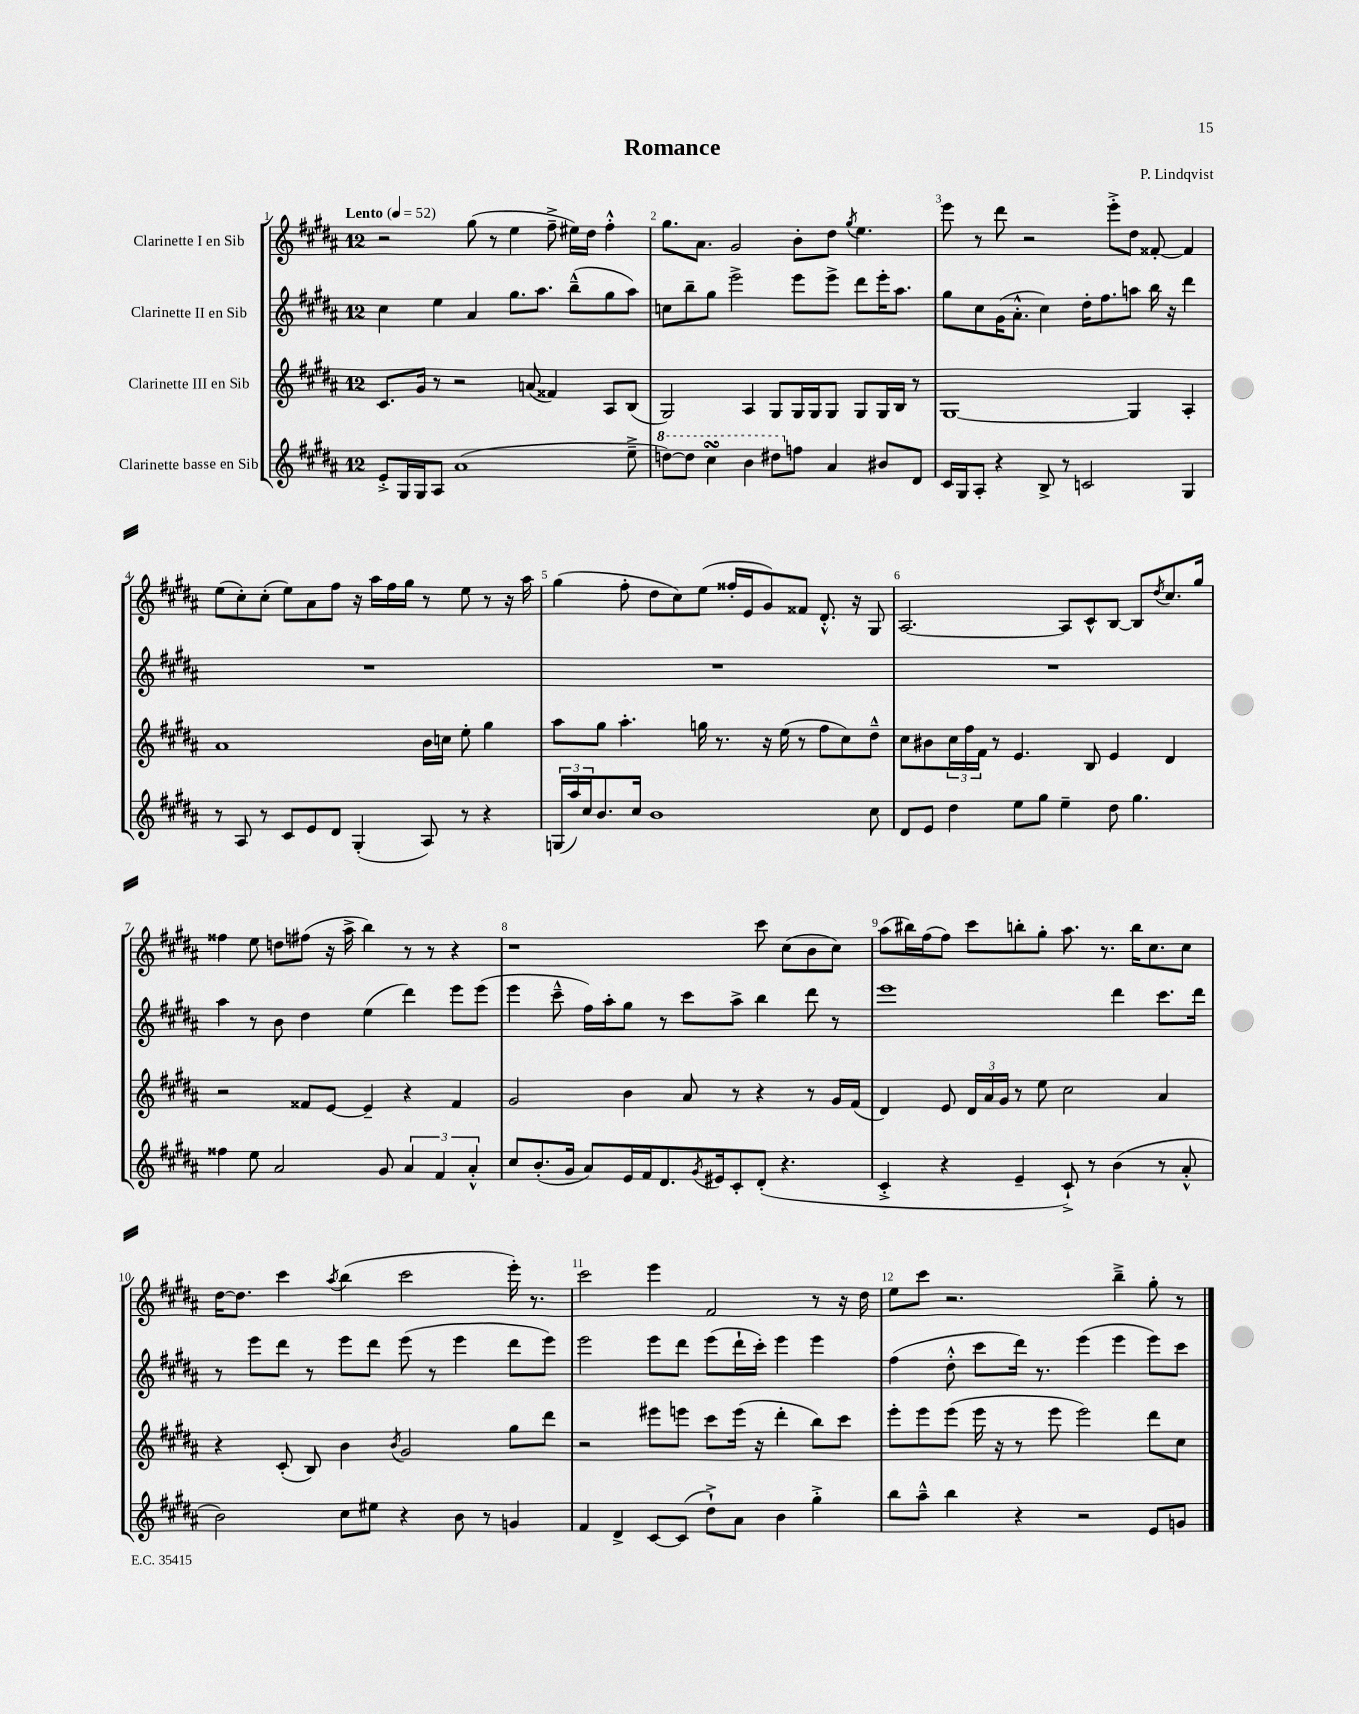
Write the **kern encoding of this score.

**kern	**kern	**kern	**kern
*staff4	*staff3	*staff2	*staff1
*clefG2	*clefG2	*clefG2	*clefG2
*k[f#c#g#d#a#]	*k[f#c#g#d#a#]	*k[f#c#g#d#a#]	*k[f#c#g#d#a#]
*M12/8	*M12/8	*M12/8	*M12/8
*MM52	*MM52	*MM52	*MM52
8e'^	8.c#	4cc#	2r
16G#	.	.	.
16G#	16g#	.	.
8A#	8r	4ee	.
(1a#	2r	.	.
.	.	4a#	(8gg#
.	.	.	8r
.	.	8.gg#	4ee
.	(8a	.	.
.	.	8.aa#	.
.	4f##)	.	8ff#~^
.	.	(8bb~^^	16ee#)
.	.	.	16dd#
.	8A#	8gg#	4ff#'^^
8ee~^	(8B	8aa#)	.
=	=	=	=
[8ddd)	2G#)	8cc	8.gg#
8ddd]	.	8bb~	.
.	.	.	8.a#
4ccc#	.	8gg#	.
.	.	2eee^	2g#
4bb	4A#	.	.
8ddd#	8G#	.	.
8ff	16G#	8eee	8b'
.	16G#	.	.
4a#	8G#	8eee^	8dd#
.	.	.	8qgg#
.	8G#	8ddd#	4.ee
8b#	16G#	16eee'	.
.	16B	8.aa#	.
8d#	8r	.	.
=	=	=	=
16c#	[1G#	8gg#	8eee
16G#	.	.	.
8A#'	.	8cc#	8r
4r	.	(16g#	8ddd#
.	.	8.a#'^^	.
.	.	.	2r
8B^	.	4cc#)	.
8r	.	.	.
2c	.	16dd#'	.
.	.	8.ff#	.
.	.	.	8eee'^
.	4G#]	8aa	8dd#
.	.	16bb	[8f##'
.	.	16r	.
4G#	4A#'	4ddd#	4f##]
=	=	=	=
8r	1a#	1.r	(8ee
8A#	.	.	8cc#')
8r	.	.	(8cc#'
8c#	.	.	8ee)
8e	.	.	8a#
8d#	.	.	8ff#
(4G#'	.	.	16r
.	.	.	16aa#
.	.	.	16ff#
.	.	.	16gg#
8A#)	16b	.	8r
.	16cc	.	.
8r	8ee'	.	8ee
4r	4gg#	.	8r
.	.	.	16r
.	.	.	16aa#
=	=	=	=
(24G	8aa#	1.r	(4gg#
24aa#)	.	.	.
24cc#	.	.	.
8.b	8gg#	.	.
.	4.aa#'	.	8ff#'
16cc#	.	.	.
1b	.	.	8dd#
.	.	.	8cc#)
.	16gg	.	(8ee
.	8.r	.	.
.	.	.	16ff##'
.	.	.	16e
.	16r	.	8g#)
.	(16ee	.	.
.	8r	.	8f##
.	8ff#	.	8.d#'^^
.	8cc#)	.	.
.	.	.	16r
8cc#	8dd#~^^	.	8G#
=	=	=	=
8d#	8cc#	1.r	[2.A#
8e	8b#	.	.
4dd#	24cc#	.	.
.	24ff#	.	.
.	24f#	.	.
.	8r	.	.
8ee	4.e	.	.
8gg#	.	.	.
4ee~	.	.	8A#]
.	8B	.	8c#^^
8dd#	4e	.	[8B
4.gg#	.	.	8B]
.	.	.	8qdd#
.	4d#	.	8.cc#
.	.	.	16gg#
=	=	=	=
4ff##	2r	4aa#	4ff##
8ee	.	8r	8ee
2a#	.	8b	8dd
.	8f##	4dd#	(8ff#
.	[8e	.	16r
.	.	.	16aa#^
.	4e~]	(4ee	4bb)
8g#	.	.	.
6a#	4r	4ddd#)	8r
.	.	.	8r
6f#	.	.	.
.	4f##	8eee	4r
6a#'^^	.	.	.
.	.	(8eee	.
=	=	=	=
8cc#	2g#	4eee	1r
(8.b'	.	.	.
.	.	8ccc#~^^	.
16g#	.	.	.
8a#)	.	16ff#)	.
.	.	16aa#'	.
16e	4b	8gg#	.
16f#	.	.	.
8.d#	.	8r	.
.	8a#	8ccc#	.
8qg#	.	.	.
16e#	.	.	.
8c#'	8r	8aa#^	.
(8d#'	4r	4bb	8ccc#
4.r	.	.	(8cc#
.	8r	8ddd#	8b
.	16g#	8r	8cc#)
.	(16f#	.	.
=	=	=	=
4c#'^	4d#)	1eee	(8aa#
.	.	.	16bb#)
.	.	.	(16ff#
4r	8e	.	8ff#)
.	24d#	.	8ccc#
.	24a#	.	.
.	24g#	.	.
4e~	8r	.	8bb'
.	8ee	.	8gg#'
8c#`^)	2cc#	.	8.aa#
8r	.	.	.
.	.	.	8.r
(4b	.	4ddd#	.
.	.	.	16bb
.	.	.	8.cc#
8r	4a#	8.ccc#	.
8a#'^^	.	.	8cc#
.	.	16ddd#	.
=	=	=	=
2b)	4r	8r	[16dd#
.	.	.	8.dd#]
.	.	8eee	.
.	(8c#'	8ddd#	4ccc#
.	8B)	8r	.
.	.	.	8qaa#
8cc#	4b	8eee	(4bb
8ee#	.	8ddd#	.
.	8qb	.	.
4r	2g#	(8eee	2ccc#
.	.	8r	.
8b	.	4eee	.
8r	.	.	.
4g	8gg#	8ddd#	16eee')
.	.	.	8.r
.	8ddd#	8eee)	.
=	=	=	=
4f#	2r	2eee	2ccc#
4d#^	.	.	.
[8c#	8eee#	8eee	4eee
(8c#]	8eee	8ddd#	.
8dd#`^)	8ccc#	(8eee	2f#
8a#	(16eee	16ddd#`	.
.	16r	16ccc#')	.
4b	4ddd#'	4eee	.
4gg#'^	8bb)	4eee	8r
.	8ccc#	.	16r
.	.	.	16dd#
=	=	=	=
8bb	8eee'	(4ff#	8ee
8aa#~^^	8eee	.	8ccc#
4bb	(8eee	8dd#'^^	2.r
.	16eee	8ccc#	.
.	16r	.	.
4r	8r	16ddd#)	.
.	.	8.r	.
.	8eee	.	.
2r	2eee)	(4eee	.
.	.	4eee	4bb~^
8e	8ddd#	8eee)	8gg#'
8g	8cc#	8ccc#	8r
==	==	==	==
*-	*-	*-	*-
